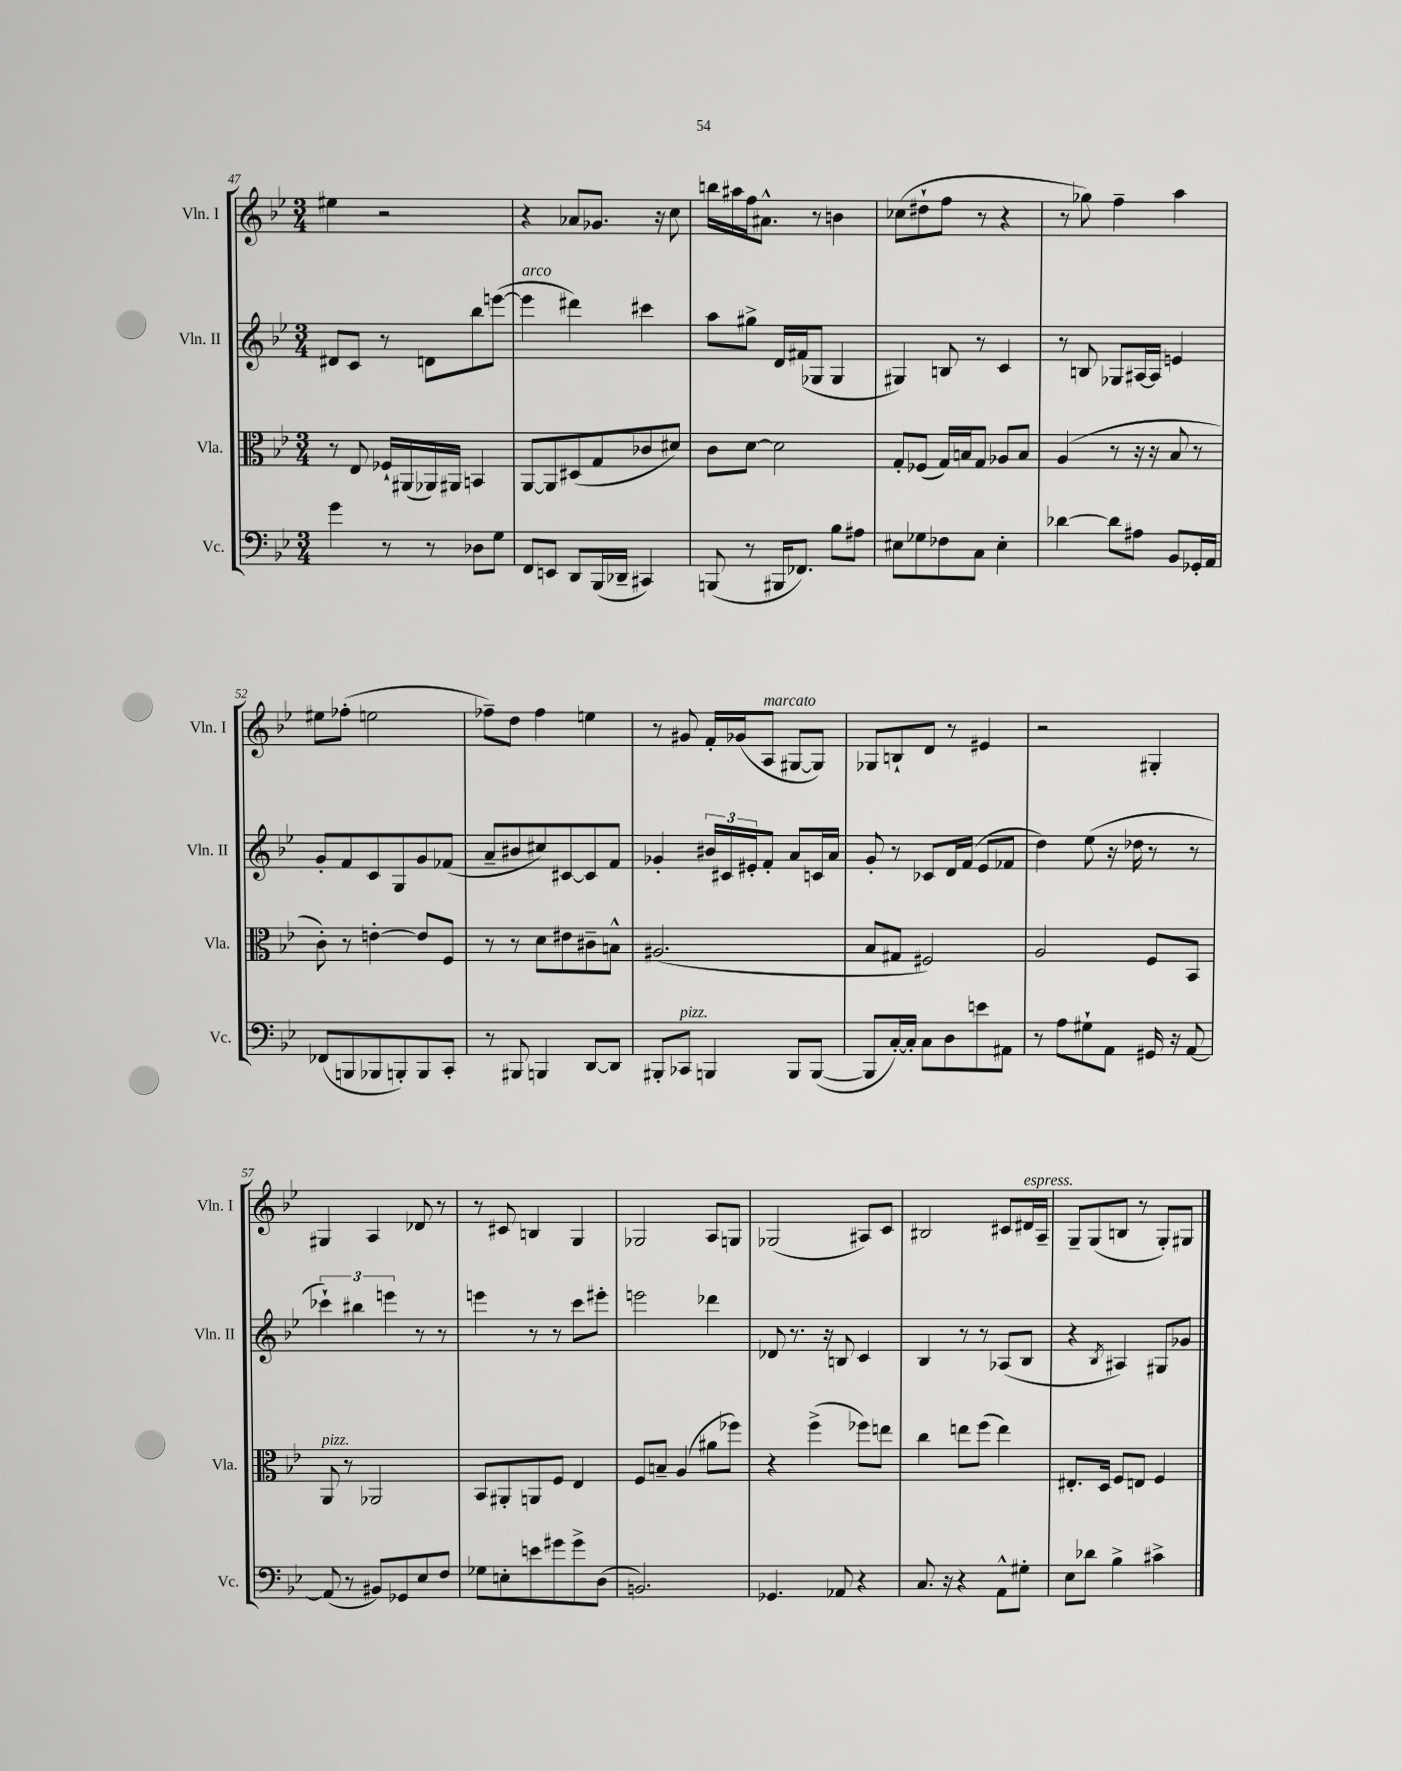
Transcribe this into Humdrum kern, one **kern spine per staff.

**kern	**kern	**kern	**kern
*part4	*part3	*part2	*part1
*staff4	*staff3	*staff2	*staff1
*I"Vc.	*I"Vla.	*I"Vln. II	*I"Vln. I
*I'Vc.	*I'Vla.	*I'Vln. II	*I'Vln. I
*clefF4	*clefC3	*clefG2	*clefG2
*k[b-e-]	*k[b-e-]	*k[b-e-]	*k[b-e-]
*M3/4	*M3/4	*M3/4	*M3/4
=47	=47	=47	=47
4g\	8r	8d#X/L	4ee#X\
.	8E-/	8c/J	.
8r	16F-X`/LL	8r	2r
.	(16AA#X/	.	.
8r	16AA-X/)	8dn\L	.
.	16AA#X/JJ	.	.
8D-X\L	4BBn/	8bb-\	.
8G\J	.	([8eeen\J	.
=48	=48	=48	=48
!	!	!LO:TX:a:i:t=arco	!
8FF/L	[8AA/L	4eee\]	4r
8EEn/J	8AA/]	.	.
8DD/L	(8D#X/	4ddd#X\)	8a-X/L
(16BBB-/L	8G/	.	8.g-X/J
16DD-X~/JJ	.	.	.
4CC#X/)	8c-X/	4ccc#X\	.
.	.	.	16r
.	8d#X/J)	.	8cc\
=49	=49	=49	=49
(8BBBn/	8c\L	8aa\L	16bbn\LL
.	.	.	16aa#X\
8r	[8d\J	8gg#X^\J	16ff\J
.	.	.	8.a#X^^\J
16BBB#X/KL	2d\]	16d/LL	.
8.FF-X/J)	.	(16f#X/J	.
.	.	8G-X/J	8r
8B-\L	.	4G-/	4bn\
8A#X\J	.	.	.
=50	=50	=50	=50
8E#X\L	8G'/L	4G#X/)	(8cc-X\L
8G-X\	(8F-X/J	.	8dd#X`\
8F-X\	16G/LL)	8Bn/	8ff\J
.	16Bn/J	.	.
8C\J	8G/J	8r	8r
4E#'\	8A-X/L	4c/	4r
.	8B/J	.	.
=51	=51	=51	=51
[4d-X\	(4A/	8r	8r
.	.	8Bn/	8gg-X\)
8d-\L]	8r	8G-X/L	4ff~\
8A#X\J	16r	[16A#X/L	.
.	16r	16A#/JJ]	.
8BB-/L	8B-/	4en/	4aa\
16GG-X'/L	8r	.	.
16AA/JJ	.	.	.
!!LO:LB:g=z
=52	=52	=52	=52
(8FF-X/L	8c'\)	8g'/L	8ee#X\L
8BBBn/	8r	8f/	(8ff-X'\J
8BBB-X/	[4en'\	8c/	2een\
8BBBn'/)	.	8G/	.
8BBB/	8e/L]	8g/	.
8CC'/J	8F/J	(8f-X/J	.
=53	=53	=53	=53
8r	8r	8a~/L	8ff-X~\L)
8BBB#X/	8r	8b#X/	8dd\J
4BBBn/	8d\L	8cc#X/)	4ff-\
.	8e#X\	[8c#X/	.
[8DD/L	8c#X~\	8c#/]	4een\
8DD/J]	8Bn^^\J	8f/J	.
=54	=54	=54	=54
8BBB#X'/L	(2.A#X/	4g-X'/	8r
!LO:TX:a:i:t=pizz.	!	!	!
8CC-X/J	.	.	8g#X/
4BBBn/	.	24b#X/LL	16f'/LL
.	.	24c#X/	.
.	.	.	(16g-X/J
.	.	24e#X'/J	.
!	!	!	!LO:TX:a:i:t=marcato
.	.	8f'/J	8A/J
8BBB/L	.	8a/L	[8G#X/L
([8BBB/J	.	16cn/L	8G#/J])
.	.	16a/JJ	.
=55	=55	=55	=55
8BBB/L]	8B-/L	8g'/	8G-X/L
[16C'/L)	8G#X/J	8r	8Bn`/
16C'/JJ]	.	.	.
8C\L	2F#X/)	8c-X/L	8d/J
8D\	.	16d/L	8r
.	.	(16f/JJ	.
8en\	.	8e-/L	4e#X/
8AA#X\J	.	8f-X/J	.
=56	=56	=56	=56
8r	2A/	4dd\)	2r
8A\L	.	.	.
8G#X`\	.	(8ee-\	.
8AA\J	.	16r	.
.	.	16dd-X\	.
16GG#X/	8F/L	8r	4G#X'/
16r	.	.	.
[8AA/	8BB-/J	8r	.
!!LO:LB:g=z
=57	=57	=57	=57
!	!LO:TX:a:i:t=pizz.	!	!
(8AA/]	8AA/	6ccc-X`\)	4G#X/
8r	8r	.	.
.	.	6bb#X\	.
8BB#X/L)	2AA-X/	.	4A/
.	.	6eeen\	.
8GG-X/	.	.	.
8E-/	.	8r	8d-X/
8F/J	.	8r	8r
=58	=58	=58	=58
8G-X\L	8BB-/L	4eeen\	8r
8En'\	8AA#X'/	.	8c#X/
8en\	8AAn/	8r	4Bn/
8g#X\	8F/J	8r	.
8g#^\	4E-/	8ccc\L	4G/
(8D\J	.	8eee#X'\J	.
=59	=59	=59	=59
2.BBn/)	8F/L	2eeen\	2G-X/
.	8Bn~/J	.	.
.	(4A/	.	.
.	8a#X\L	4ddd-X\	8A/L
.	8ff-X\J)	.	8Gn/J
=60	=60	=60	=60
4.GG-X/	4r	8d-X/	(2G-X/
.	.	8.r	.
.	(4ff^\	.	.
.	.	16r	.
8AA-X/	.	8Bn/	.
4r	8ff-X\L)	4c/	8A#X/L)
.	8een\J	.	8c/J
=61	=61	=61	=61
8.C/	4cc\	4B-/	2B#X/
16r	.	.	.
4r	8een\L	8r	.
.	(8ff\J	8r	.
8AA^^\L	4ee\)	(8A-X/L	8c#X/L
!	!	!	!LO:TX:a:i:t=espress.
8G#X'\J	.	8B-/J	16d#X/L
.	.	.	16A~/JJ
=62	=62	=62	=62
8E-\L	8.E#X'/L	4r	8G~/L
8d-X\J	.	.	(8G/
.	16D/Jk	.	.
.	.	8qB-/	.
4B-^\	8F/L	4A#X/)	8Bn/J
.	8En/J	.	8r
4c#X^\	4F/	8G#X/L	8G'/L)
.	.	8g-X/J	8G#X/J
==	==	==	==
*-	*-	*-	*-
